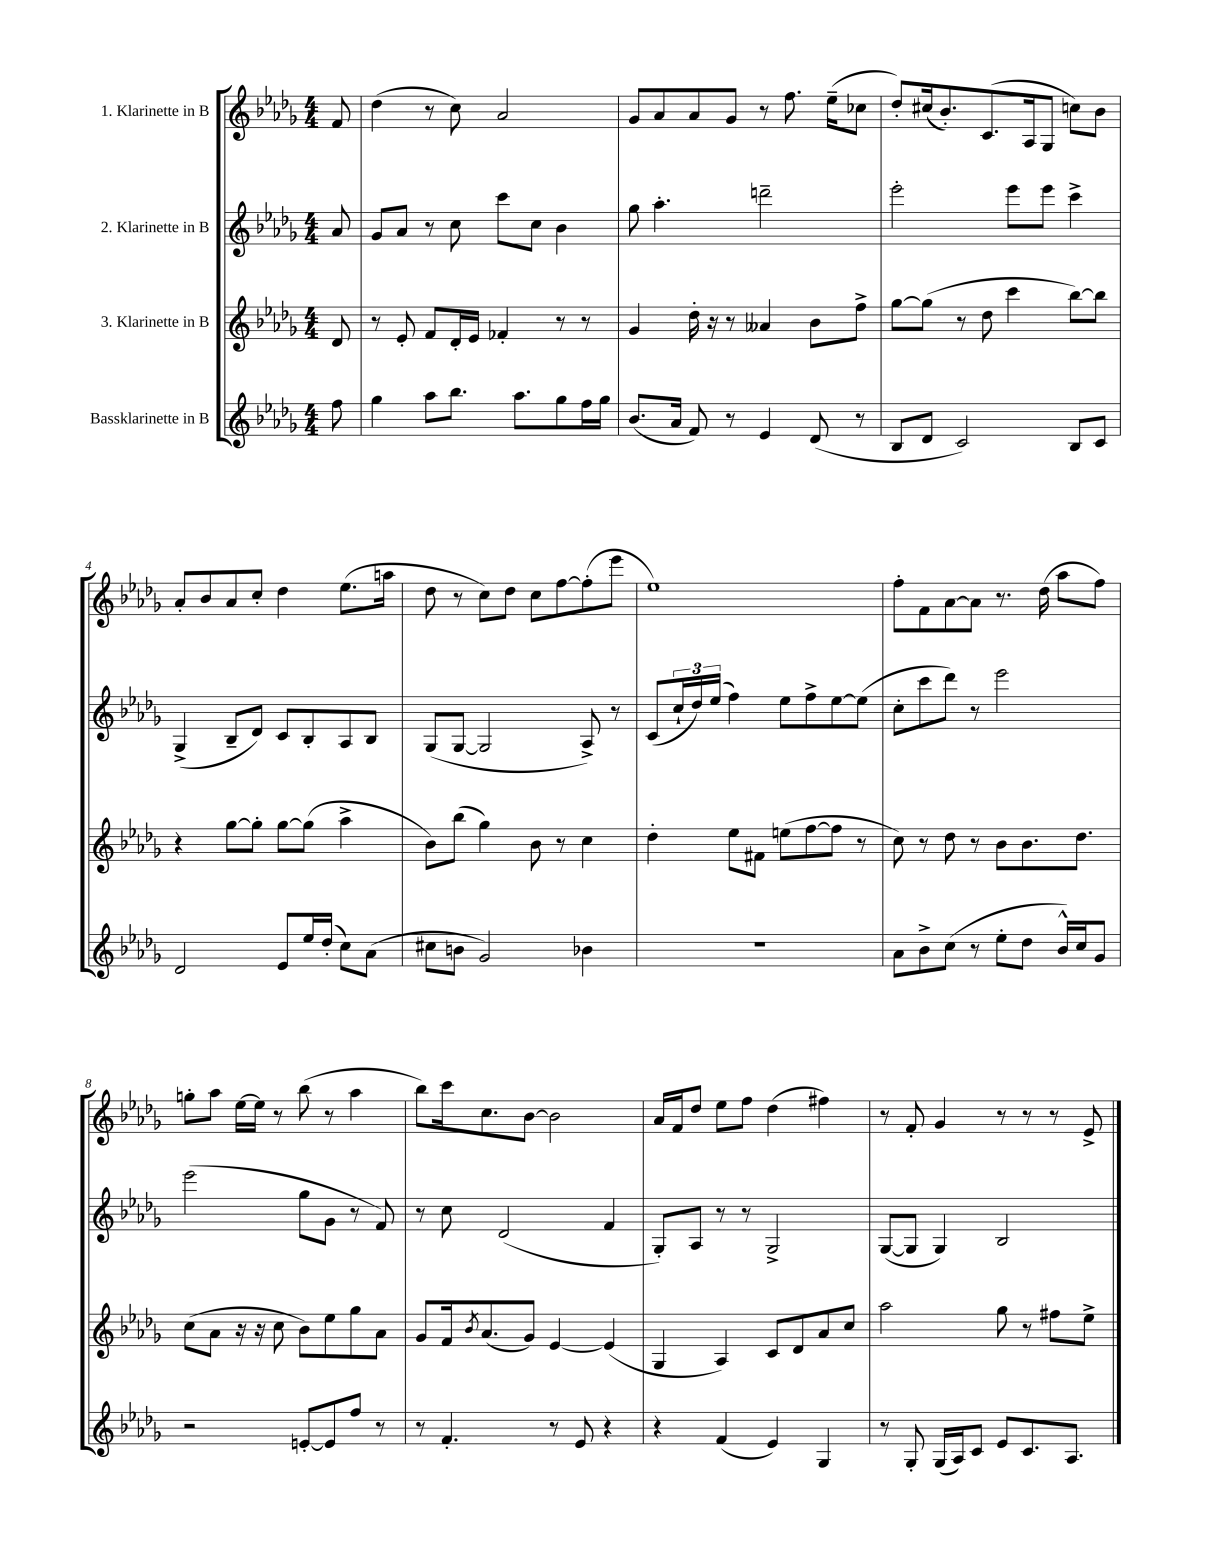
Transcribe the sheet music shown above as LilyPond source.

<<
\new StaffGroup <<
\new Staff = "s0" \with { instrumentName = "1. Klarinette in B" } {
    \clef treble \key des \major \numericTimeSignature \time 4/4 \partial 8
    f'8 |
    des''4( r8 c''8) aes'2 |
    ges'8 aes'8 aes'8 ges'8 r8 f''8. ees''16--( ces''8 |
    des''8-.) cis''16( bes'8.-.) c'8.( aes16 ges8 c''8) bes'8 |
    aes'8-. bes'8 aes'8 c''8-. des''4 ees''8.( a''16 |
    des''8 r8 c''8) des''8 c''8 f''8~ f''8-.( ees'''8 |
    ees''1) |
    f''8-. f'8 aes'8~ aes'8 r8. des''16( aes''8 f''8) |
    g''8-. aes''8 ees''16~ ees''16 r8 bes''8( r8 aes''4 |
    bes''8) c'''16 c''8. bes'8~ bes'2 |
    aes'16 f'16 des''8 ees''8 f''8 des''4( fis''4) |
    r8 f'8-. ges'4 r8 r8 r8 ees'8-> \bar "|." |
}
\new Staff = "s1" \with { instrumentName = "2. Klarinette in B" } {
    \clef treble \key des \major \numericTimeSignature \time 4/4 \partial 8
    aes'8 |
    ges'8 aes'8 r8 c''8 c'''8 c''8 bes'4 |
    ges''8 aes''4.-. d'''2-- |
    ees'''2-. ees'''8 ees'''8 c'''4-> |
    ges4->( bes8-- des'8) c'8 bes8-. aes8 bes8 |
    ges8( ges8~ ges2 aes8->) r8 |
    c'8( \tuplet 3/2 { c''16-! des''16) ees''16( } f''4) ees''8 f''8-> ees''8~ ees''8( |
    c''8-. c'''8 des'''8) r8 ees'''2 |
    ees'''2( ges''8 ges'8 r8 f'8) |
    r8 c''8 des'2( f'4 |
    ges8-.) aes8 r8 r8 ges2-> |
    ges8~( ges8 ges4) bes2 \bar "|." |
}
\new Staff = "s2" \with { instrumentName = "3. Klarinette in B" } {
    \clef treble \key des \major \numericTimeSignature \time 4/4 \partial 8
    des'8 |
    r8 ees'8-. f'8 des'16-. ees'16 fes'4-. r8 r8 |
    ges'4 des''16-. r16 r8 aeses'4 bes'8 f''8-> |
    ges''8~ ges''8( r8 des''8 c'''4 bes''8~) bes''8 |
    r4 ges''8~ ges''8-. ges''8~ ges''8( aes''4-> |
    bes'8) bes''8( ges''4) bes'8 r8 c''4 |
    des''4-. ees''8 fis'8 e''8( f''8~ f''8 r8 |
    c''8) r8 des''8 r8 bes'8 bes'8. des''8. |
    c''8( aes'8 r16 r16 c''8 bes'8) ees''8 ges''8 aes'8 |
    ges'8 f'16 \acciaccatura { bes'8 } aes'8.( ges'8) ees'4~ ees'4( |
    ges4 aes4) c'8 des'8 aes'8 c''8 |
    aes''2 ges''8 r8 fis''8 ees''8-> \bar "|." |
}
\new Staff = "s3" \with { instrumentName = "Bassklarinette in B" } {
    \clef treble \key des \major \numericTimeSignature \time 4/4 \partial 8
    f''8 |
    ges''4 aes''8 bes''8. aes''8. ges''8 f''16 ges''16 |
    bes'8.( aes'16 f'8) r8 ees'4 des'8( r8 |
    bes8 des'8 c'2) bes8 c'8 |
    des'2 ees'8 ees''16 des''16-.( c''8) aes'8( |
    cis''8 b'8 ges'2) bes'4 |
    R1 |
    aes'8 bes'8-> c''8( r8 ees''8-. des''8 bes'16-^) c''16 ges'8 |
    r2 e'8~-. e'8 f''8 r8 |
    r8 f'4.-. r8 ees'8 r4 |
    r4 f'4( ees'4) ges4 |
    r8 ges8-. ges16( aes16) c'8 ees'8 c'8. aes8. \bar "|." |
}
>>
>>
